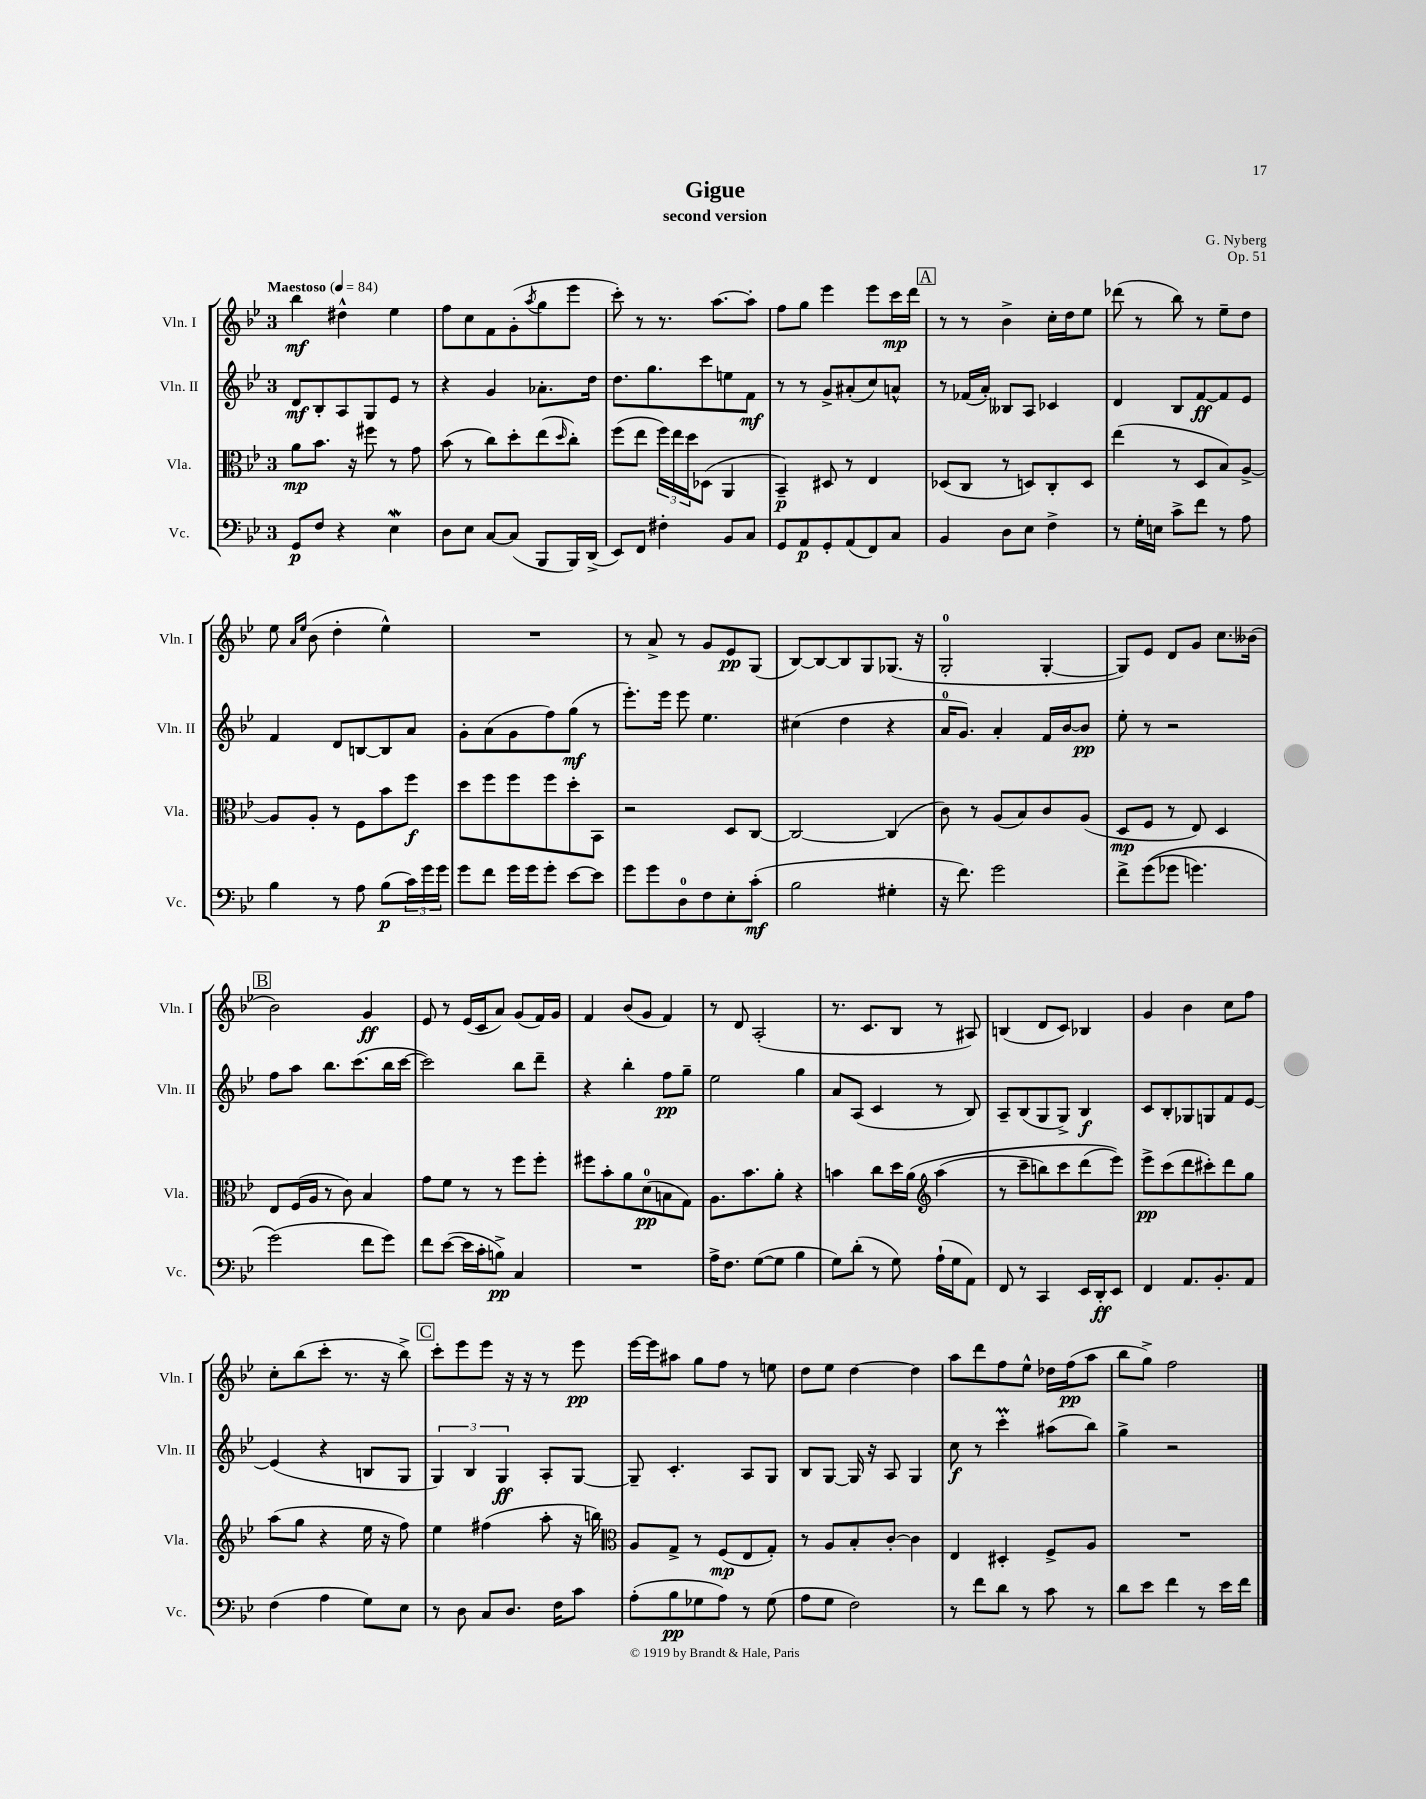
\header { title = "Gigue" composer = "G. Nyberg" subtitle = "second version" opus = "Op. 51" }
<<
\new StaffGroup <<
\new Staff = "s0" \with { instrumentName = "Vln. I" shortInstrumentName = "Vln. I" } {
    \clef treble \key bes \major \once \override Staff.TimeSignature.style = #'single-digit \time 3/4 \tempo "Maestoso" 4 = 84
    bes''4\mf dis''4-^ ees''4 |
    f''8 c''8 f'8 g'8-.( \acciaccatura { a''8 } g''8 ees'''8 |
    c'''8-.) r8 r8. a''8.~ a''8-. |
    f''8 g''8 ees'''4 ees'''8 c'''16\mp d'''16 |
    \mark \markup { \box "A" } r8 r8 bes'4-> c''16-. d''16 ees''8 |
    des'''8( r8 bes''8) r8 ees''8-- d''8 |
    ees''8 \grace { a'16 ees''16 } bes'8( d''4-. ees''4-^) |
    R2. |
    r8 a'8-> r8 g'8 ees'8\pp g8( |
    bes8~) bes8~ bes8 g8 ges8.( r16 |
    g2-0-. g4~-. |
    g8) ees'8 d'8 g'8 c''8. beses'16( |
    \mark \markup { \box "B" } bes'2) g'4\ff |
    ees'8 r8 ees'16( c'16 a'8) g'8( f'16) g'16 |
    f'4 bes'8( g'8 f'4) |
    r8 d'8 a2-.( |
    r8. c'8. bes8 r8 ais8) |
    b4( d'8 c'8) bes4 |
    g'4 bes'4 c''8 f''8 |
    c''8-. bes''8( c'''8-. r8. r16 bes''8->) |
    \mark \markup { \box "C" } c'''8-. ees'''8 ees'''8 r16 r16 r8 ees'''8\pp |
    ees'''16~ ees'''16 ais''8 g''8 f''8 r8 e''8 |
    d''8 ees''8 d''4~ d''4 |
    a''8 d'''8 f''8 ees''8-^ des''16 f''16\pp( a''8 |
    bes''8 g''8->) f''2 \bar "|." |
}
\new Staff = "s1" \with { instrumentName = "Vln. II" shortInstrumentName = "Vln. II" } {
    \clef treble \key bes \major \once \override Staff.TimeSignature.style = #'single-digit \time 3/4
    d'8\mf bes8-. a8 g8 ees'8 r8 |
    r4 g'4 aes'8.-. d''16 |
    d''8. g''8. c'''8 e''8 f'8\mf |
    r8 r8 g'8-> ais'8-.( c''8) a'8-^ |
    \mark \markup { \box "A" } r8 fes'16( a'16-.) beses8 a8 ces'4 |
    d'4 bes8 f'8~\ff f'8 ees'8 |
    f'4 d'8 b8~ b8 a'8 |
    g'8-. a'8( g'8 f''8) g''8\mf( r8 |
    ees'''8.-.) ees'''16 ees'''8 ees''4. |
    cis''4( d''4 r4 |
    a'16-0 g'8.) a'4-. f'16 bes'16~ bes'8\pp |
    ees''8-. r8 r2 |
    \mark \markup { \box "B" } f''8 a''8 bes''8. c'''8.( bes''16 c'''16~ |
    c'''2) bes''8 d'''8-- |
    r4 bes''4-. f''8\pp g''8-- |
    ees''2 g''4 |
    a'8 a8( c'4 r8 bes8) |
    a8-- bes8( g8 g8->) bes4\f |
    c'8 bes8-. ges8 g8 f'8 ees'8~ |
    ees'4( r4 b8 g8 |
    \mark \markup { \box "C" } \tuplet 3/2 { g4) bes4 g4\ff } a8-. g8~ |
    g8-- c'4.-. a8 g8 |
    bes8 g8~ g16 r16 a8 g4 |
    c''8\f r8 c'''4-.\prall ais''8( bes''8) |
    g''4-> r2 \bar "|." |
}
\new Staff = "s2" \with { instrumentName = "Vla." shortInstrumentName = "Vla." } {
    \clef alto \key bes \major \once \override Staff.TimeSignature.style = #'single-digit \time 3/4
    a'8\mp bes'8. r16 fis''8 r8 g'8 |
    bes'8( r8 c''8) d''8-. ees''8( \grace { d''16 } c''8-.) |
    f''8( ees''8 \tuplet 3/2 { f''16) ees''16 d''16 } des8( a,4 |
    bes,4--\p) dis8 r8 ees4 |
    \mark \markup { \box "A" } des8( c8 r8 d8) c8-. d8 |
    ees''4( r8 d8 bes8) a8~-> |
    a8 a8-. r8 f8 bes'8 f''8\f |
    d''8 f''8 f''8 f''8 d''8-. bes,8 |
    r2 d8 c8~ |
    c2~ c4( |
    c'8) r8 a8( bes8) c'8 a8( |
    d8\mp f8 r8 ees8) d4 |
    \mark \markup { \box "B" } ees8 f16( a16 r8 c'8) bes4 |
    g'8 f'8 r8 r8 f''8 f''8-. |
    fis''8 bes'8-. a'8 d'8-0\pp( b8 g8) |
    a8. bes'8. a'8-. r4 |
    b'4 c''8 d''16 a'16\( \clef treble a''4( |
    r8 c'''8-- b''8) c'''8 d'''8( ees'''8)\) |
    ees'''8->\pp c'''8( d'''8 cis'''8-.) d'''8 g''8 |
    a''8( g''8 r4 ees''16 r16 f''8) |
    \mark \markup { \box "C" } ees''4 fis''4( a''8-. r16 b''16) |
    \clef alto a8 g8-> r8 f8\mp( ees8 g8-.) |
    r8 a8 bes8-. c'8~-. c'4 |
    ees4 dis4-. f8-> a8 |
    R2. \bar "|." |
}
\new Staff = "s3" \with { instrumentName = "Vc." shortInstrumentName = "Vc." } {
    \clef bass \key bes \major \once \override Staff.TimeSignature.style = #'single-digit \time 3/4
    g,8\p f8 r4 ees4\mordent |
    d8 ees8 c8~ c8( bes,,8 bes,,16) d,16->( |
    ees,8) f,8 fis4-. bes,8 c8 |
    g,8 a,8\p g,8-. a,8( f,8) c8 |
    \mark \markup { \box "A" } bes,4 d8 ees8 f4-> |
    r8 g16-. e16 c'8-> f'8 r8 a8 |
    bes4 r8 a8 bes8\p( \tuplet 3/2 { c'16) g'16 g'16 } |
    g'8 f'8 g'16 g'16 g'8-. ees'8~ ees'8 |
    g'8 g'8 d8-0 f8 ees8-. c'8-.\mf( |
    bes2 gis4-. |
    r16 f'8.) g'2 |
    f'8-> g'8(\( ges'8 g'4.) |
    \mark \markup { \box "B" } g'2(\) f'8 g'8) |
    f'8 ees'8~( ees'16 c'16-. b8->\pp) c4 |
    R2. |
    a16-> f8. g8~( g8 bes4 |
    g8) d'8-.( r8 g8) a16-!( g16 a,8) |
    f,8 r8 c,4 ees,16 d,16-.\ff ees,8 |
    f,4 a,8. bes,8.-. a,8 |
    f4( a4 g8) ees8 |
    \mark \markup { \box "C" } r8 d8 c8 d8. f16 c'8 |
    a8-.( bes8\pp ges8 a8) r8 ges8( |
    a8 g8 f2) |
    r8 f'8 d'8 r8 c'8 r8 |
    d'8 ees'8 f'4 r8 ees'16 f'16 \bar "|." |
}
>>
>>
\layout { \context { \Score \remove "Bar_number_engraver" } }
